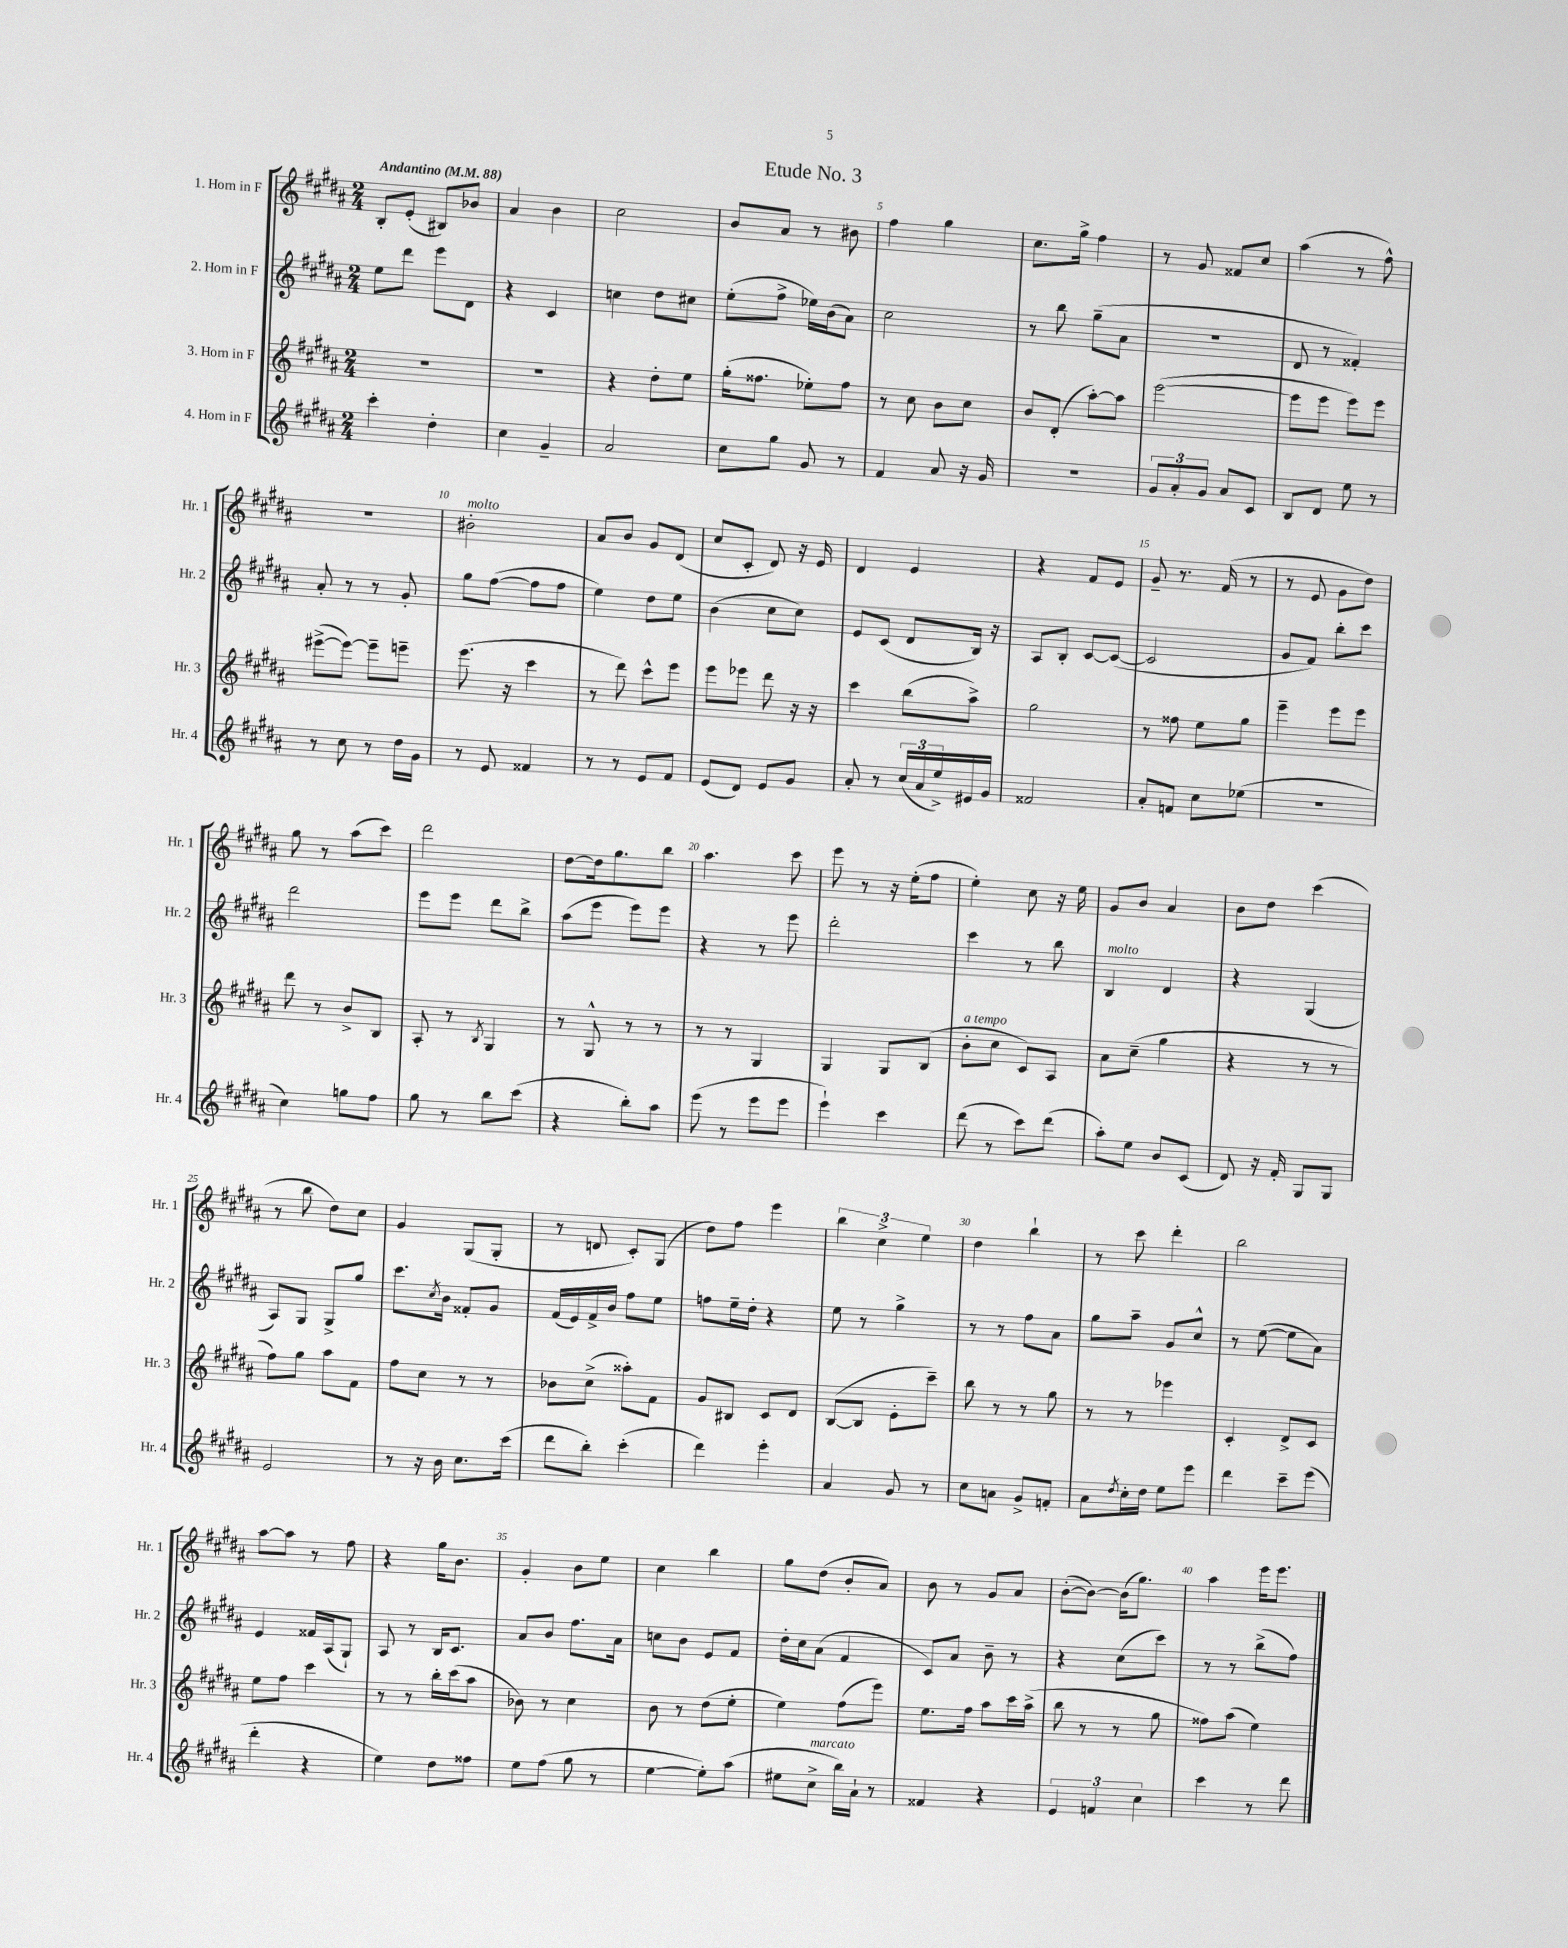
\header { title = "Etude No. 3" }
<<
\new StaffGroup <<
\new Staff = "s0" \with { instrumentName = "1. Horn in F" shortInstrumentName = "Hr. 1" } {
    \clef treble \key b \major \numericTimeSignature \time 2/4 \tempo "Andantino" 4 = 88
    b8-. e'8-.( bis8) bes'8 |
    ais'4 b'4 |
    cis''2 |
    b'8 ais'8 r8 bis'8 |
    fis''4 gis''4 |
    cis''8. gis''16-> fis''4 |
    r8 gis'8 fisis'8 cis''8 |
    ais''4( r8 fis''8-^) |
    R2 |
    bis'2-.^\markup { \italic "molto" } |
    ais'8 b'8 gis'8 dis'8( |
    cis''8 cis'8-. dis'8) r16 e'16 |
    dis'4 e'4 |
    r4 fis'8 e'8 |
    gis'8-- r8. fis'16( r8 |
    r8 e'8 gis'8 dis''8) |
    gis''8 r8 ais''8( cis'''8) |
    dis'''2 |
    dis''8~ dis''16 gis''8. b''8 |
    ais''4. cis'''8 |
    e'''8 r8 r16 e''16-.( fis''8 |
    e''4-.) cis''8 r16 e''16 |
    gis'8 b'8 ais'4 |
    b'8 dis''8 cis'''4( |
    r8 b''8 dis''8) cis''8 |
    gis'4 gis8( gis8-. |
    r8 d'8 cis'8-.) gis8( |
    dis''8) fis''8 e'''4 |
    \tuplet 3/2 { b''4 cis''4-> e''4 } |
    dis''4 b''4-! |
    r8 cis'''8 dis'''4-. |
    b''2 |
    ais''8~ ais''8 r8 fis''8 |
    r4 gis''16 b'8. |
    gis'4-. b'8 e''8 |
    cis''4 b''4 |
    gis''8 dis''8( b'8-. ais'8) |
    b'8 r8 gis'8 ais'8 |
    b'8~-.( b'8~) b'16( gis''8.) |
    ais''4 e'''16 e'''8. \bar "|." |
}
\new Staff = "s1" \with { instrumentName = "2. Horn in F" shortInstrumentName = "Hr. 2" } {
    \clef treble \key b \major \numericTimeSignature \time 2/4
    e''8 dis'''8 e'''8 dis'8 |
    r4 cis'4 |
    c''4 dis''8 cis''8 |
    e''8-.( fis''8-> ees''16) b'16( ais'8) |
    cis''2 |
    r8 b''8 gis''8--( ais'8 |
    R2 |
    dis'8 r8 fisis'4-.) |
    ais'8-. r8 r8 gis'8-. |
    gis''8 fis''8~( fis''8 fis''8 |
    e''4) dis''8 e''8 |
    b'4( cis''8 cis''8) |
    e'8 cis'8( dis'8 b16) r16 |
    ais8 b8-. cis'8~ cis'8~( |
    cis'2 |
    gis'8 fis'8) b''8-. cis'''8 |
    dis'''2 |
    e'''8 e'''8 dis'''8 b''8-> |
    ais''8( e'''8 e'''8) e'''8 |
    r4 r8 e'''8 |
    dis'''2-. |
    cis'''4 r8 b''8 |
    b4^\markup { \italic "molto" } dis'4 |
    r4 gis4( |
    ais8) gis8 gis8-> gis''8 |
    cis'''8. \acciaccatura { cis''8 } b'16 fisis'8-. gis'8 |
    fis'16( e'16) fis'16-> b'16 fis''8 e''8 |
    f''8 e''16-- dis''16-. r4 |
    e''8 r8 gis''4-> |
    r8 r8 fis''8 ais'8 |
    gis''8 ais''8-- gis'8 cis''8-^ |
    r8 e''8~( e''8 ais'8) |
    e'4 fisis'16 ais16( gis8-!) |
    ais8 r8 b16 cis'8. |
    ais'8 b'8 fis''8. ais'16 |
    c''8 b'8 e'8 fis'8 |
    dis''16-. cis''16 ais'8( fis'4 |
    cis'8) ais'8 b'8-- r8 |
    r4 cis''8( cis'''8) |
    r8 r8 b''8->( fis''8) \bar "|." |
}
\new Staff = "s2" \with { instrumentName = "3. Horn in F" shortInstrumentName = "Hr. 3" } {
    \clef treble \key b \major \numericTimeSignature \time 2/4
    R2 |
    R2 |
    r4 dis''8-. e''8 |
    gis''16-.( fisis''8. ees''8-.) fisis''8 |
    r8 cis''8 b'8 cis''8 |
    b'8 dis'8-.( ais''8~-.) ais''8 |
    e'''2~( |
    e'''8 e'''8 e'''8) e'''8 |
    eis'''8~->( eis'''8~) eis'''8-- e'''8-- |
    e'''8.( r16 cis'''4 |
    r8 dis'''8) cis'''8-^ e'''8 |
    e'''8 ees'''8 dis'''8 r16 r16 |
    cis'''4 b''8( ais''8->) |
    gis''2 |
    r8 fisis''8 e''8 gis''8 |
    e'''4-- e'''8 e'''8 |
    dis'''8 r8 b'8-> b8 |
    ais8-. r8 \acciaccatura { b8 } gis4 |
    r8 gis8-^ r8 r8 |
    r8 r8 gis4 |
    gis4 gis8 b8( |
    b'8-.^\markup { \italic "a tempo" } cis''8 cis'8) ais8 |
    ais'8 cis''8--( gis''4 |
    r4 r8 r8 |
    fis''8) gis''8 ais''8 fis'8 |
    fis''8 cis''8 r8 r8 |
    bes'8 cis''8->( aisis''8-.) fis'8 |
    gis'8 bis8 cis'8 dis'8 |
    b8~( b8 e'8-. cis'''8--) |
    b''8 r8 r8 gis''8 |
    r8 r8 ees'''4 |
    cis'4-. dis'8-> cis'8 |
    e''8 fis''8 cis'''4 |
    r8 r8 b''16-. cis'''16( ais''8 |
    bes'8) r8 cis''4 |
    b'8 r8 dis''8( e''8-. |
    e''4) fis''8( e'''8) |
    e''8. fis''16 ais''8 cis'''16 ais''16->( |
    b''8 r8 r8 gis''8 |
    fisis''8) ais''8( e''4) \bar "|." |
}
\new Staff = "s3" \with { instrumentName = "4. Horn in F" shortInstrumentName = "Hr. 4" } {
    \clef treble \key b \major \numericTimeSignature \time 2/4
    cis'''4-. dis''4-. |
    cis''4 gis'4-- |
    ais'2 |
    cis''8 gis''8 gis'8 r8 |
    fis'4 ais'8 r16 gis'16 |
    R2 |
    \tuplet 3/2 { gis'8 ais'8-. gis'8 } ais'8 cis'8 |
    b8 dis'8 e''8 r8 |
    r8 cis''8 r8 dis''16 gis'16 |
    r8 e'8 fisis'4 |
    r8 r8 e'8 fis'8 |
    e'8( dis'8) e'8 gis'8 |
    ais'8-. r8 \tuplet 3/2 { cis''16( ais'16 e''16->) } eis'16 gis'16 |
    fisis'2 |
    ais'8-. f'8 cis''8 ees''8( |
    r2 |
    cis''4) g''8 fis''8 |
    gis''8 r8 b''8 cis'''8( |
    r4 b''8-.) ais''8 |
    e'''8( r8 e'''8 e'''8 |
    e'''4-!) cis'''4 |
    dis'''8( r8 cis'''8) dis'''8( |
    ais''8-.) e''8 b'8 cis'8( |
    dis'8) r16 fis'16-. gis8 gis8 |
    e'2 |
    r8 r16 b'16 cis''8. cis'''16( |
    dis'''8 b''8-.) cis'''4-.( |
    dis'''4) e'''4-. |
    ais'4 gis'8 r8 |
    cis''8 a'8 gis'8-> f'8-. |
    ais'8 \acciaccatura { dis''8 } cis''16-. dis''16 e''8 e'''8 |
    dis'''4 cis'''8-- e'''8( |
    dis'''4-. r4 |
    e''4) dis''8 fisis''8 |
    e''8 fis''8( gis''8 r8 |
    e''4~ e''8-.) ais''8( |
    eis''8 cis''8->^\markup { \italic "marcato" } b''16) ais'16-! r8 |
    fisis'4 r4 |
    \tuplet 3/2 { e'4 f'4 cis''4 } |
    cis'''4 r8 dis'''8 \bar "|." |
}
>>
>>
\layout { \context { \Score \override BarNumber.break-visibility = ##(#f #t #t) barNumberVisibility = #(every-nth-bar-number-visible 5) } }
